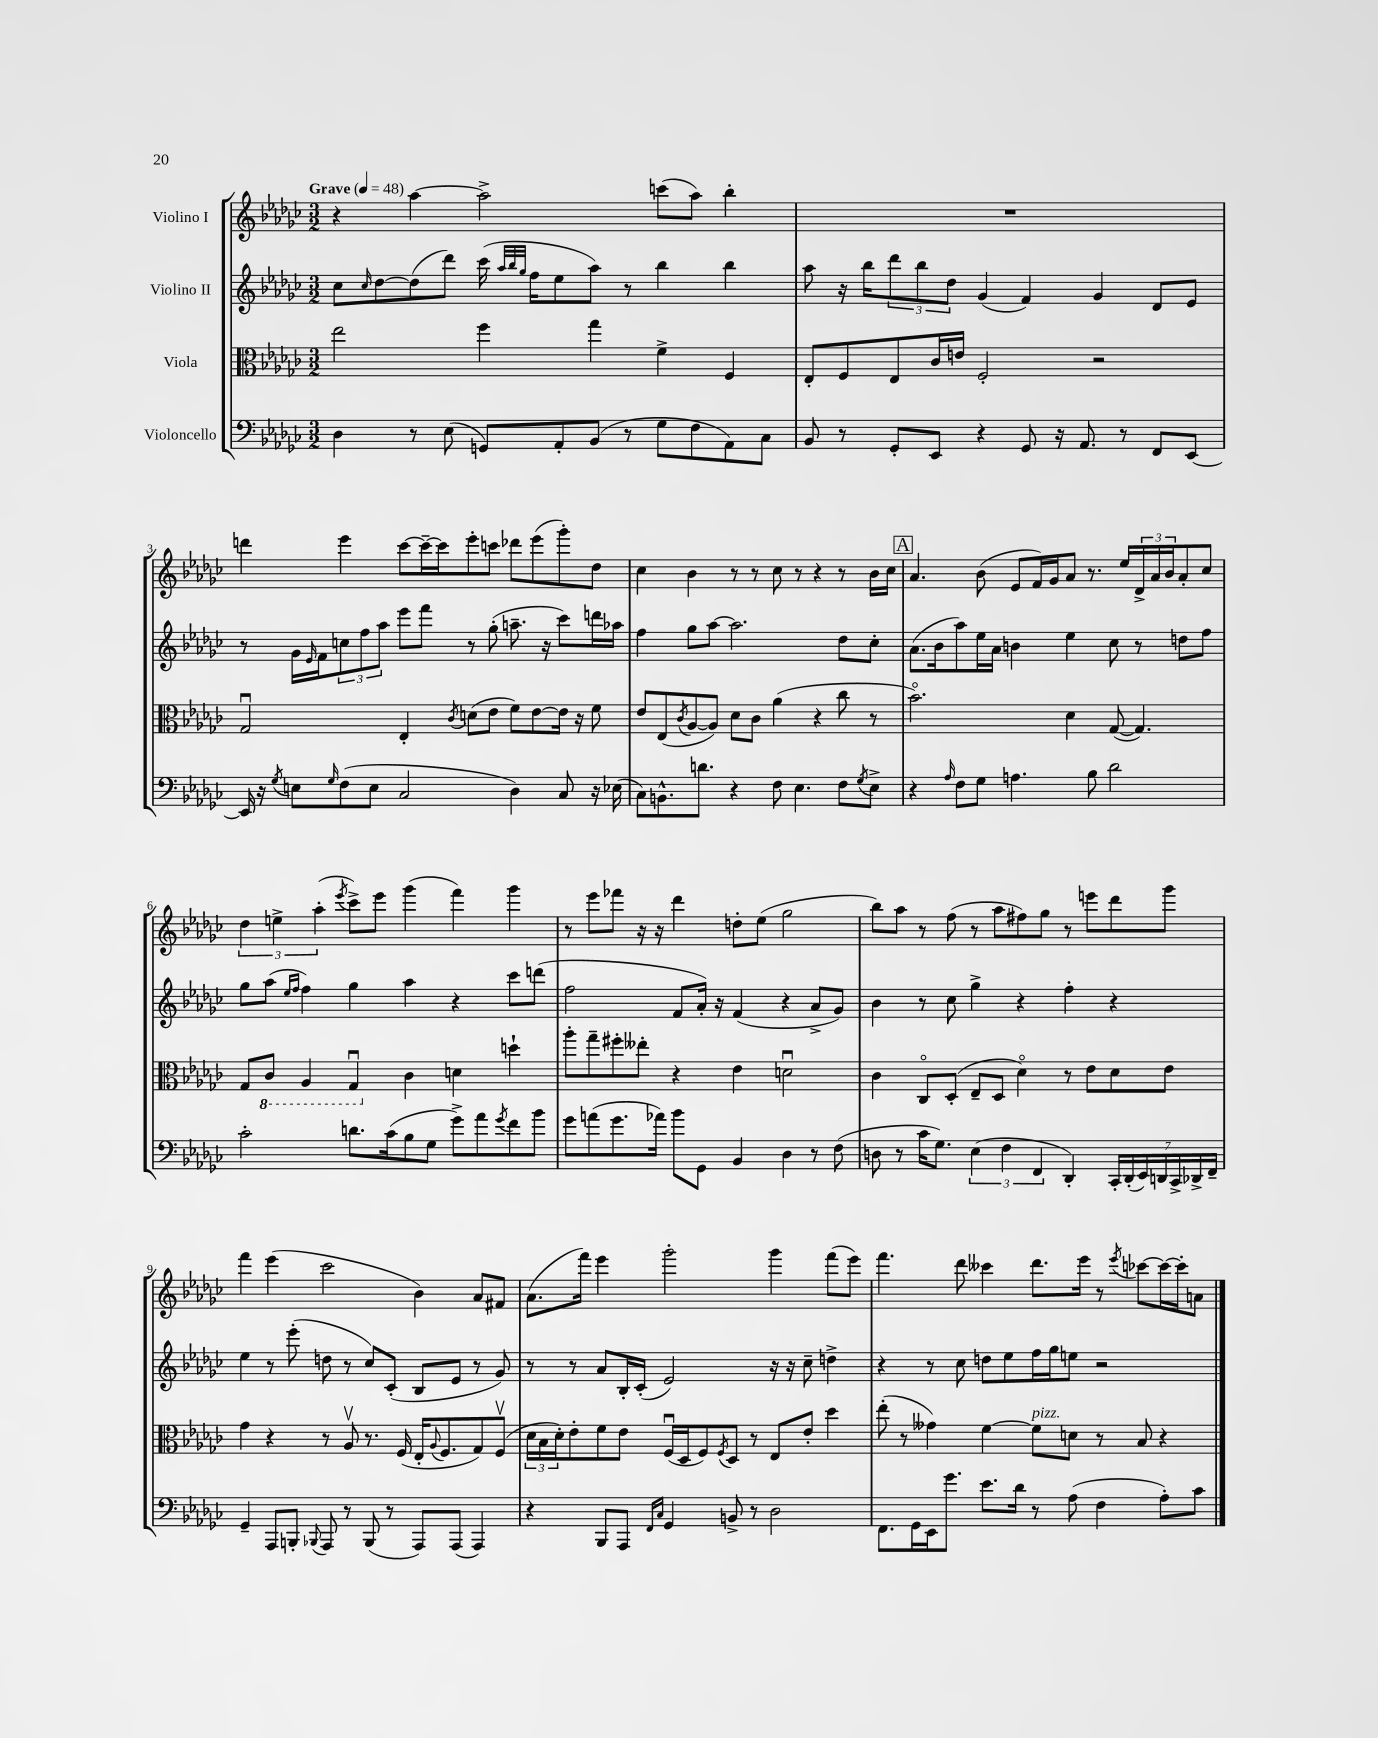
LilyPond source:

<<
\new StaffGroup <<
\new Staff = "s0" \with { instrumentName = "Violino I" } {
    \clef treble \key ges \major \numericTimeSignature \time 3/2 \tempo "Grave" 4 = 48
    r4 aes''4~ aes''2-> c'''8( aes''8) bes''4-. |
    R1. |
    d'''4 ees'''4 ces'''8~ ces'''16~-- ces'''16 ees'''8-. c'''8 des'''8 ees'''8( ges'''8-.) des''8 |
    ces''4 bes'4 r8 r8 ces''8 r8 r4 r8 bes'16 ces''16 |
    \mark \markup { \box "A" } aes'4. bes'8( ees'8 f'16) ges'16 aes'8 r8. ees''16 \tuplet 3/2 { des'16-> aes'16 bes'16 } aes'8-. ces''8 |
    \tuplet 3/2 { des''4 e''4-> aes''4-.( } \acciaccatura { ees'''8 } ces'''8->) ees'''8 ges'''4( f'''4) ges'''4 |
    r8 ees'''8 fes'''8 r16 r16 des'''4 d''8-. ees''8( ges''2 |
    bes''8) aes''8 r8 f''8( r8 aes''8 fis''8) ges''8 r8 e'''8 des'''8 ges'''8 |
    f'''4 ees'''4( ces'''2 bes'4) aes'8 fis'8 |
    aes'8.( f'''16) ees'''4 ges'''2-. ges'''4 f'''8( ees'''8) |
    f'''4. des'''8 ceses'''4 des'''8. ees'''16 r8 \acciaccatura { ees'''8 } ces'''8~ ces'''16~ ces'''16-. a'8 \bar "|." |
}
\new Staff = "s1" \with { instrumentName = "Violino II" } {
    \clef treble \key ges \major \numericTimeSignature \time 3/2
    ces''8 \grace { ces''16 } des''8~ des''8( des'''8) ces'''16( \grace { aes''32 bes''32 ges''32 } f''16 ees''8 aes''8) r8 bes''4 bes''4 |
    aes''8 r16 bes''16 \tuplet 3/2 { des'''8 bes''8 des''8 } ges'4( f'4) ges'4 des'8 ees'8 |
    r8 ges'16 \grace { ees'16 } f'16 \tuplet 3/2 { c''8 f''8 aes''8 } ees'''8 f'''8 r8 ges''8-.( a''8.-- r16 ces'''8) d'''16 aes''16 |
    f''4 ges''8 aes''8~ aes''2. des''8 ces''8-. |
    \mark \markup { \box "A" } aes'8.( bes'16 aes''8) ees''16 aes'16 b'4 ees''4 ces''8 r8 d''8 f''8 |
    ges''8 aes''8( \grace { ees''16 f''16 } f''4) ges''4 aes''4 r4 ces'''8 d'''8( |
    f''2 f'8 aes'16-.) r16 f'4( r4 aes'8-> ges'8) |
    bes'4 r8 ces''8 ges''4-> r4 f''4-. r4 |
    ees''4 r8 ees'''8-.( d''8 r8 ces''8) ces'8-.( bes8 ees'8 r8 ges'8) |
    r8 r8 aes'8 bes16-. ces'16-.( ees'2) r16 r16 ces''8-- d''4-> |
    r4 r8 ces''8 d''8 ees''8 f''16 ges''16 e''8 r2 \bar "|." |
}
\new Staff = "s2" \with { instrumentName = "Viola" } {
    \clef alto \key ges \major \numericTimeSignature \time 3/2
    ees''2 f''4 ges''4 f'4-> f4 |
    ees8-. f8 ees8 ces'16 e'16 f2-. r2 |
    ges2\downbow ees4-. \acciaccatura { ces'8 } d'8( ees'8 f'8) ees'8~ ees'16 r16 f'8 |
    ees'8 ees8( \acciaccatura { ces'8 } aes8~ aes8) des'8 ces'8 aes'4( r4 ces''8 r8 |
    \mark \markup { \box "A" } bes'2.\flageolet) des'4 ges8~( ges4.) |
    ges8 \ottava #-1 ces8 aes,4 ges,4\downbow \ottava #0 ces'4 d'4 d''4-! |
    aes''8-. ges''8-- fis''8-. eeses''8-. r4 ees'4 d'2\downbow |
    ces'4 ces8\flageolet des8-.( ees8-- des8 des'4\flageolet) r8 ees'8 des'8 ees'8 |
    ges'4 r4 r8 aes8\upbow r8. f16( ees16-. \appoggiatura { aes8 } f8. ges8) f8\upbow( |
    \tuplet 3/2 { des'16 bes16 des'16-.) } ees'8-. f'8 ees'8 f16\downbow( des16 f8) \acciaccatura { f8 } des8 r8 ees8 ees'8-. des''4 |
    ees''8-.( r8 geses'4) f'4~ f'8^\markup { \italic "pizz." } d'8 r8 bes8 r4 \bar "|." |
}
\new Staff = "s3" \with { instrumentName = "Violoncello" } {
    \clef bass \key ges \major \numericTimeSignature \time 3/2
    des4 r8 ees8( g,8) aes,8-. bes,8( r8 ges8 f8 aes,8) ces8 |
    bes,8 r8 ges,8-. ees,8 r4 ges,8 r16 aes,8. r8 f,8 ees,8~ |
    ees,16 r16 \acciaccatura { ges8 } e8 \grace { ges16 } f8( e8 ces2 des4) ces8 r16 ees16( |
    ces8) b,8.-^ d'8. r4 f8 ees4. f8 \acciaccatura { ges8 } ees8-> |
    \mark \markup { \box "A" } r4 \grace { aes16 } f8 ges8 a4. bes8 des'2 |
    ces'2-. d'8. ces'16( bes8 ges8 ges'8->) aes'8 \acciaccatura { ges'8 } f'8 bes'8 |
    ges'8 a'8( ges'8. aes'16) bes'8 ges,8 bes,4 des4 r8 f8( |
    d8 r8 ces'16 ges8.) \tuplet 3/2 { ees4( f4 f,4 } des,4-.) \tuplet 7/4 { ces,16-. des,16-.( ees,16) d,16 ces,16-> des,16-> f,16-- } |
    ges,4-- aes,,8 b,,8-. \appoggiatura { bes,,8 } aes,,8 r8 bes,,8( r8 aes,,8) aes,,8( aes,,4) |
    r4 bes,,8 aes,,8 \grace { f,16 ces16 } ges,4 b,8-> r8 des2 |
    f,8. ges,16 ees,16 ges'8. ees'8. des'16 r8 aes8( f4 aes8-.) ces'8 \bar "|." |
}
>>
>>
